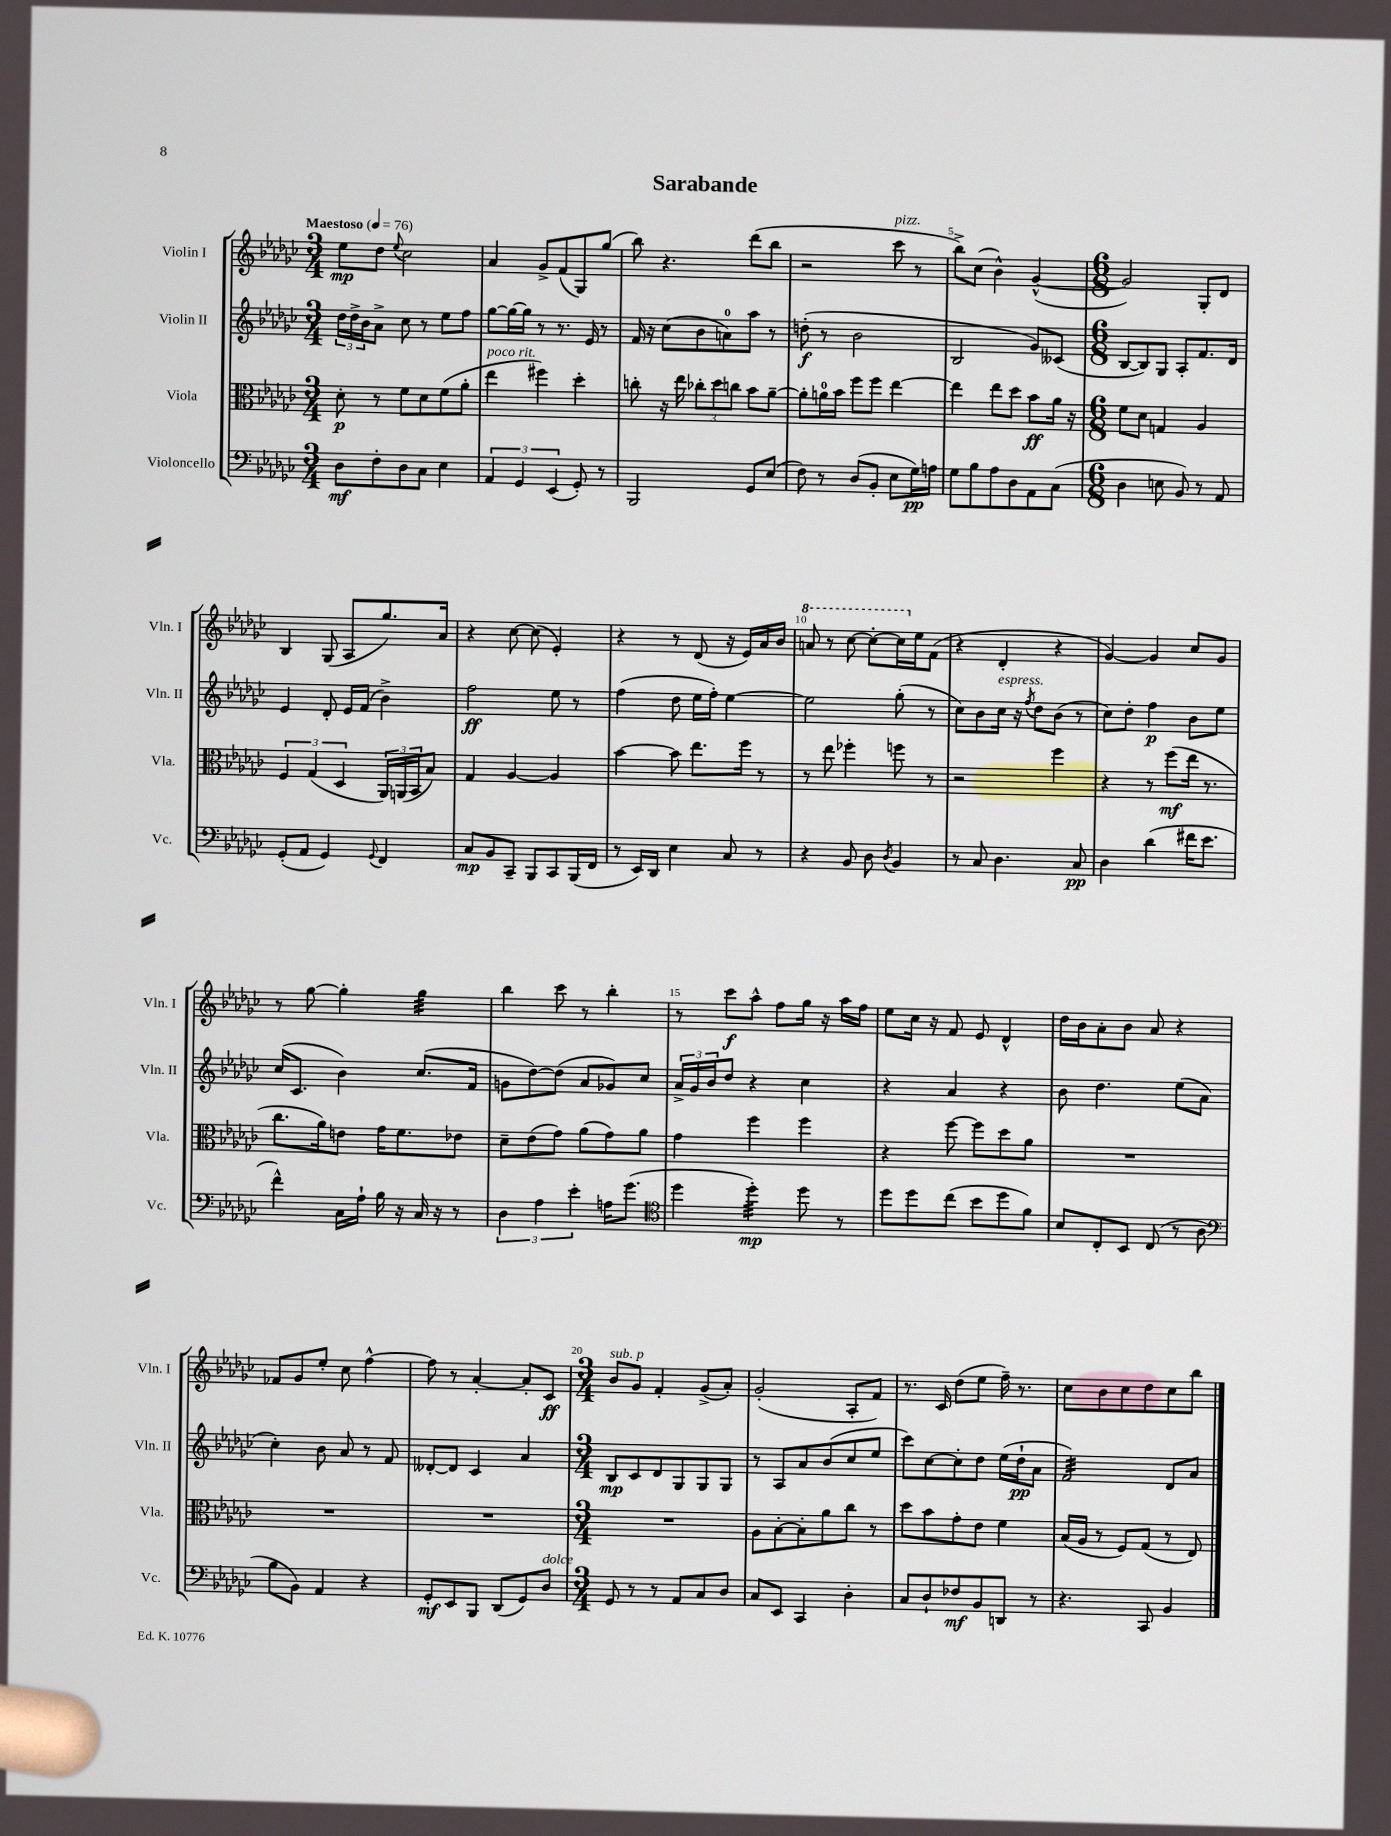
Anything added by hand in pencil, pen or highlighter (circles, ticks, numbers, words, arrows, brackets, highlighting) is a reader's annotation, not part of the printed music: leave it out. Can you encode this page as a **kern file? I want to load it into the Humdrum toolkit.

**kern	**kern	**kern	**kern
*staff4	*staff3	*staff2	*staff1
*clefF4	*clefC3	*clefG2	*clefG2
*k[b-e-a-d-g-c-]	*k[b-e-a-d-g-c-]	*k[b-e-a-d-g-c-]	*k[b-e-a-d-g-c-]
*M3/4	*M3/4	*M3/4	*M3/4
*MM76	*MM76	*MM76	*MM76
8D-\L	8d-'\	24dd-\LL	8ee-\L
.	.	24dd-^\	.
.	.	24b-\J	.
8F'\	8r	8a-^\J	8dd-\J
.	.	.	8qqee-/
8D-\	8f\L	8cc-\	2cc-\
8C-\J	8d-\	8r	.
4E-\	(8f\	8ee-\L	.
.	8a-'\J	8ff\J	.
=	=	=	=
6AA-/	4ee-\	[8gg-\L	4a-/
.	.	16gg-\_L	.
6GG-/	.	.	.
.	.	16gg-\]JJ	.
.	4ff#\)	8r	8g-^/L
(6EE-/	.	.	.
.	.	8.r	(8f/
8GG-'/)	4dd-'\	.	8G-/)
.	.	16e-/	.
8r	.	8r	(8gg-/J
=	=	=	=
2BBB-/	8cc'\	16f/	8bb-\)
.	.	16r	.
.	16r	(8cc-\L	4.r
.	16ee-\	.	.
.	12cc-'\L	8b-\	.
.	12dd-\	.	.
.	.	8a\)	.
.	12cc\J	.	.
8GG-/L	8b-\L	8aa-\J	(8ddd-\L
(8E-/J	[8a-~\J	8r	8bb-\J
=	=	=	=
8F\)	8a-'\]L	(8dd'\	2r
8r	16a\L	8r	.
.	16b-\JJ	.	.
(8D-/L	8ff\L	2b-\	.
8BB-'/J	8ff\J	.	.
8E-\L	[4ee-\	.	8ccc-\
16G-\L)	.	.	8r
16A\JJ	.	.	.
=	=	=	=
8G-\L	4ee-\]	2B-/	8bb-^\L)
8B-\	.	.	(8cc-\J
8A-\	8ee-\L	.	4b-^^\)
8D-\	8dd-\J	.	.
8AA-\	8b-\L	8g-/L)	([4g-^^/
(8C-\J	16a-\Jk	(8c--/J	.
.	16r	.	.
=	=	=	=
*M6/8	*M6/8	*M6/8	*M6/8
4D-\	8f\L	[8B-/L	2g-/])
.	8d-\J	8B-/])	.
8E\	4G/	8G-/J	.
8BB-/)	.	8A-'/L	.
8r	4A-/	8.f/	8G-'/L
8AA-/	.	.	8d-/J
.	.	16d-/Jk	.
=	=	=	=
(8GG-'/L	6F/	4e-/	4B-/
8AA-/J	.	.	.
.	(6G-/	.	.
4GG-/)	.	8d-'/	(8G-/
.	6D-/	.	.
.	.	16e-/LL	8A-/L
.	.	(16f/JJ	.
8qqGG-/	.	.	.
4FF/	24AA-/LL)	4b-^\)	8.gg-/)
.	(24AA/	.	.
.	24BB-/J	.	.
.	8B-/J)	.	.
.	.	.	16a-/Jk
=	=	=	=
8C-/L	4G-/	2ff\	4r
8BB-/	.	.	.
8CC-~/J	[4A-/	.	[8cc-\
8BBB-/L	.	.	(8cc-\]
8CC-/	4A-/]	8ee-\	4e-'/)
(16BBB-/L	.	8r	.
16FF/JJ	.	.	.
=	=	=	=
8r	[4b-\	(4ff\	4r
16EE-/LL)	.	.	.
16DD-/JJ	.	.	.
4E-\	8b-\]	8dd-\	8r
.	8.ee-\L	16ee-\LL	(8d-/
.	.	16ff'\JJ)	.
8C-/	.	[4ee-\	16r
.	16ff\Jk	.	16e-/LL)
8r	8r	.	16a-/
.	.	.	16b-/JJ
=	=	=	=
4r	8r	2ee-\]	8aa/
.	8ee-\	.	8r
8BB-/	4ff-'\	.	[8ccc-\
8D-\	.	.	8ccc-'\_L
8qD-/	.	.	.
4BB-/	8ff\	(8gg-'\	16ccc-\]L
.	.	.	16ee-\J
.	8r	8r	(8f\J
=	=	=	=
8r	2r	8cc-\L)	4r
8C-/	.	8b-\	.
4.D-\	.	16cc-\Jk	4d-'/
.	.	16r	.
.	.	8qff/	.
.	.	8dd-\L	.
.	4ff\	(8b-\J	4r
8C-/	.	8r	.
=	=	=	=
4D-\	4r	8cc-\L)	[4g-/)
.	.	8dd-'\J	.
(4d-\	8r	4ff\	4g-/]
.	(8ff\L	.	.
16f#\LK	16ee-\Jk	8b-\L	8cc-/L
8.e-\J	8.r	.	.
.	.	8ee-\J	8g-/J
=	=	=	=
4f^^\)	8.cc-\L	(16cc-/LK	8r
.	.	8.c-/J	.
.	.	.	[8gg-\
.	16a-\k)	.	.
16C-\LL	8e\J	4b-\)	4gg-'\]
16A-`\JJ	.	.	.
16B-\	16g-\LK	.	.
16r	8.f\	.	.
16C-/	.	(8.cc-/L	4gg-\
16r	.	.	.
8r	8e-\J	.	.
.	.	16f/Jk	.
=	=	=	=
6D-\	8d-~\L	8g\L	4bb-\
.	(8e-\	[8dd-\)	.
6A-\	.	.	.
.	8g-\J)	(8dd-\]J	8ccc-\
6e-'\	.	.	.
.	(8a-\L	8a-/L	8r
16A\LK	8g-\)	8g-/)	4bb-'\
(8.g-\J	.	.	.
.	8a-\J	8cc-/J	.
=	=	=	=
*clefC4	*	*	*
4dd-\	4g-\	24a-^/LL	8r
.	.	24g-/	.
.	.	24b-/J	.
.	.	8dd-/J	8ccc-\L
4dd-'\)	4ff\	4r	8aa-^^\J
.	.	.	8ff\L
8dd-\	4ff\	4cc-\	16gg-\Jk
.	.	.	16r
8r	.	.	16aa-\LL
.	.	.	16ff\JJ
=	=	=	=
8dd-\L	4r	4r	8ee-\L
8dd-\	.	.	16cc-\Jk
.	.	.	16r
(8cc-\J	[8ff\	4a-/	8f/
8b-\L	8ff\]L	.	8e-/
8dd-\	8dd-\	4r	4d-^^/
8f\J)	8a-\J	.	.
=	=	=	=
8B-/L	2.r	8b-\	16dd-\LL
.	.	.	16b-\J
8C-'/	.	4.dd-\	8a-'\
8BB-/J	.	.	8b-\J
(8C-/	.	.	8a-/
8r	.	(8ee-\L	4r
8A-\	.	8a-\J	.
=	=	=	=
*clefF4	*	*	*
8B-\L	2.r	4cc-'\)	8f-/L
8BB-\J)	.	.	8g-/
4AA-/	.	8b-\	8ee-'/J
.	.	8a-/	8cc-\
4r	.	8r	[4ff^^\
.	.	8f/	.
=	=	=	=
8GG-'/L	2.r	[8d--'/L	8ff\]
8EE-/	.	8d--/]J	8r
8BBB-/J	.	4c-/	[4a-'/
(8DD-/L	.	.	.
8GG-/)	.	4a-/	8a-'/]L
8D-/J	.	.	8c-/J
=	=	=	=
*M3/4	*M3/4	*M3/4	*M3/4
8GG-/	2.r	8B-/L	8b-/L
8r	.	8c-/	8g-/J
8r	.	8d-/	4f'/
8AA-/L	.	8G-/	.
8C-/	.	8G-/	(8g-^/L
8D-/J	.	8G-/J	8a-'/J)
=	=	=	=
8C-/L	8A-\L	8r	(2g-'/
8EE-/J	[8B-'\	8A-/L	.
4CC-/	8B-'\]	8a-/	.
.	8a-\	(8b-/	.
4D-'\	8cc-\J	8cc-/	8A-'/L
.	8r	8ee-/J	8f/J)
=	=	=	=
8C-/L	8dd-\L	8ccc-\L)	8.r
8D-`/	8b-\	[8cc-\	.
.	.	.	16c-/
8F-/	8g-'\	8cc-'\]	(8dd-\L
8BB-/	8e-\J	8dd-\J	8ee-\J
8DD/J	4f\	(16ee-\LL	16ff~\)
.	.	16dd-`\J	8.r
8r	.	8a-\J	.
=	=	=	=
4.r	(16B-/LL	2f/)	8cc-\L
.	16A-/JJ	.	.
.	8r	.	8b-\
.	8F/L)	.	8cc-\
8CC-/	(8G-/J	.	8dd-\
4BB-/	8r	8d-/L	8cc-\
.	8E-/)	8a-/J	8bb-\J
==	==	==	==
*-	*-	*-	*-
